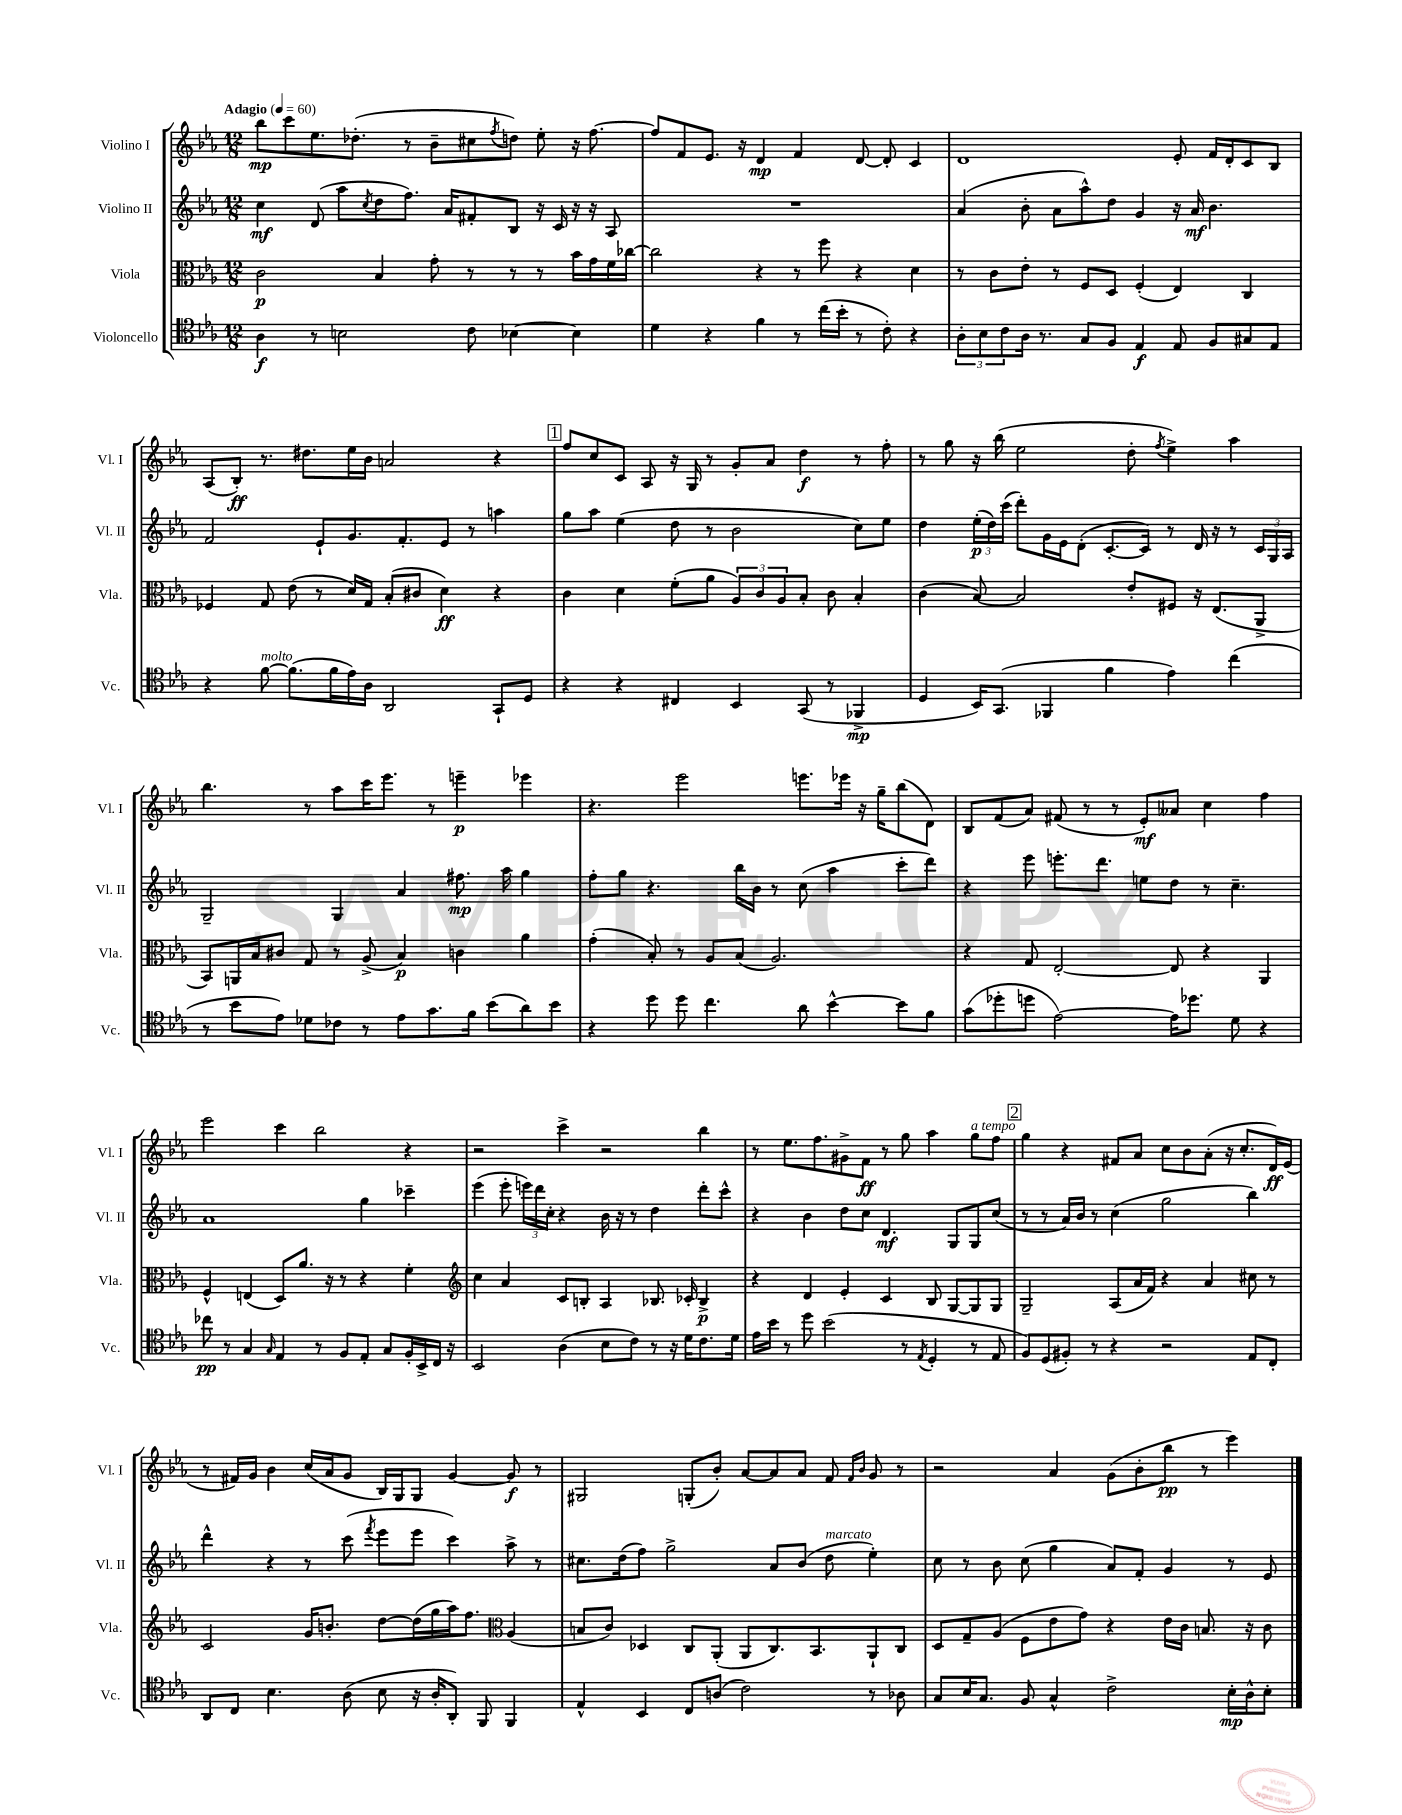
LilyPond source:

<<
\new StaffGroup <<
\new Staff = "s0" \with { instrumentName = "Violino I" shortInstrumentName = "Vl. I" } {
    \clef treble \key ees \major \numericTimeSignature \time 12/8 \tempo "Adagio" 4 = 60
    bes''8\mp c'''8 ees''8. des''8.-.( r8 bes'8-- cis''8 \acciaccatura { f''8 } d''8) ees''8-. r16 f''8.~ |
    f''8 f'8 ees'8. r16 d'4\mp f'4 d'8~ d'8-. c'4 |
    d'1 ees'8-. f'16 d'16-. c'8 bes8 |
    aes8( bes8-.\ff) r8. dis''8. ees''16 bes'16 a'2 r4 |
    \mark \markup { \box "1" } f''8 c''8 c'8 aes8 r16 g16 r8 g'8-. aes'8 d''4\f r8 f''8-. |
    r8 g''8 r16 bes''16( ees''2 d''8-. \acciaccatura { f''8 } ees''4->) aes''4 |
    bes''4. r8 aes''8 c'''16 ees'''8. r8 e'''4--\p ees'''4 |
    r4. ees'''2 e'''8. ees'''16 r16 g''16-- bes''8( d'8) |
    bes8 f'8( aes'8) fis'8( r8 r8 ees'8-.\mf) aeses'8 c''4 f''4 |
    ees'''2 c'''4 bes''2 r4 |
    r2 c'''4-> r2 bes''4 |
    r8 ees''8. f''8. gis'8-> f'8\ff r8 g''8 aes''4 g''8^\markup { \italic "a tempo" } f''8 |
    \mark \markup { \box "2" } g''4 r4 fis'8 aes'8 c''8 bes'8 aes'8-.( r16 c''8.-. d'16\ff) ees'16( |
    r8 fis'16) g'16 bes'4 c''16( aes'16 g'8 bes16) g16 g8 g'4~ g'8\f r8 |
    gis2 g8-.( bes'8-.) aes'8~ aes'8 aes'8 f'8 \grace { f'16 bes'16 } g'8 r8 |
    r2 aes'4 g'8( bes'8-. bes''8\pp r8 ees'''4) \bar "|." |
}
\new Staff = "s1" \with { instrumentName = "Violino II" shortInstrumentName = "Vl. II" } {
    \clef treble \key ees \major \numericTimeSignature \time 12/8
    c''4\mf d'8( aes''8 \acciaccatura { c''8 } d''8 f''8.) aes'16 fis'8-. bes8 r16 c'16 r16 r16 aes8 |
    R1. |
    aes'4( bes'8-. aes'8 aes''8-^) d''8 g'4 r16 aes'16\mf bes'4. |
    f'2 ees'8-! g'8. f'8.-. ees'8 r8 a''4 |
    \mark \markup { \box "1" } g''8 aes''8 ees''4( d''8 r8 bes'2 c''8) ees''8 |
    d''4 \tuplet 3/2 { ees''16-.\p( d''16) c'''16( } d'''8-.) g'16 ees'16 d'8-.( c'8.~-. c'16) r8 d'16 r16 r8 \tuplet 3/2 { c'16 g16 aes16 } |
    g2-- g4 aes'4 fis''8.\mp aes''16 g''4 |
    f''8-. g''8 r4. bes''16 bes'16 r8 c''8( aes''4 c'''8-. d'''8) |
    r4 ees'''8 e'''8.-. d'''8. e''8 d''8 r8 c''4.-- |
    aes'1 g''4 ces'''4-- |
    ees'''4( ees'''8-. \tuplet 3/2 { e'''16) d'''16 c''16-. } r4 bes'16 r16 r8 d''4 d'''8-. c'''8-^ |
    r4 bes'4 d''8 c''8 d'4.\mf g8 g8 c''8( |
    \mark \markup { \box "2" } r8 r8 aes'16) bes'16 r8 c''4( g''2 bes''4) |
    d'''4-^ r4 r8 c'''8( \acciaccatura { f'''8 } ees'''8 ees'''8 c'''4) aes''8-> r8 |
    cis''8. d''16( f''8) g''2-> aes'8 bes'8( d''8^\markup { \italic "marcato" } ees''4-.) |
    c''8 r8 bes'8 c''8( g''4 aes'8) f'8-. g'4 r8 ees'8 \bar "|." |
}
\new Staff = "s2" \with { instrumentName = "Viola" shortInstrumentName = "Vla." } {
    \clef alto \key ees \major \numericTimeSignature \time 12/8
    c'2\p bes4 g'8-. r8 r8 r8 bes'16 g'16 f'16 ces''16~ |
    ces''2 r4 r8 f''8 r4 d'4 |
    r8 c'8 ees'8-. r8 f8 d8 f4-.( ees4) c4 |
    fes4 g8 ees'8( r8 d'16) g16 bes8-.( cis'8 d'4\ff) r4 |
    \mark \markup { \box "1" } c'4 d'4 f'8-.( aes'8 \tuplet 3/2 { aes8) c'8 aes8 } bes8-. c'8 bes4-. |
    c'4( bes8~) bes2 ees'8-. fis8 r16 ees8.( aes,8-> |
    bes,8) a,16 bes16 cis'8 g8 r8 aes8->( bes4\p) c'4 aes'4 |
    g'4-.( bes8-.) r8 aes8 bes8( aes2.) |
    r4 g8 ees2~-. ees8 r4 aes,4 |
    f4-^ e4( d8) aes'8. r16 r8 r4 f'4-. |
    \clef treble c''4 aes'4 c'8 b8-. aes4 bes8. ces'16-. bes4->\p |
    r4 d'4 ees'4-. c'4 bes8 g8~ g8 g8 |
    \mark \markup { \box "2" } g2-- aes8( aes'16 f'16) r4 aes'4 cis''8 r8 |
    c'2 g'16 b'8.-. d''8~ d''16( g''16 aes''16) f''8. \clef alto aes4( |
    b8 c'8) des4 c8 aes,8-.( aes,8 c8.) bes,8. aes,8-! c8 |
    d8 g8-- aes8( f8 ees'8 g'8) r4 ees'16 c'16 b8. r16 c'8 \bar "|." |
}
\new Staff = "s3" \with { instrumentName = "Violoncello" shortInstrumentName = "Vc." } {
    \clef tenor \key ees \major \numericTimeSignature \time 12/8
    aes4\f r8 b2 c'8 bes4~ bes4 |
    d'4 r4 f'4 r8 c''16( bes'16-. r8 c'8-.) r4 |
    \tuplet 3/2 { aes8-. bes8 c'8 } aes16 r8. g8 f8 ees4\f ees8 f8 gis8 ees8 |
    r4 f'8~^\markup { \italic "molto" } f'8.( f'16 ees'16) aes16 aes,2 g,8-! d8 |
    \mark \markup { \box "1" } r4 r4 cis4 bes,4 g,8( r8 fes,4->\mp |
    d4 bes,16) g,8.( fes,4 f'4 ees'4) c''4( |
    r8 bes'8 ees'8) des'8 ces'8 r8 ees'8 g'8. f'16 bes'8( aes'8) bes'8 |
    r4 d''8 d''8 c''4. aes'8 bes'4~-^ bes'8 f'8 |
    g'8( des''8-. d''8 ees'2~) ees'16 des''8. d'8 r4 |
    ces''8\pp r8 g4 \grace { g16 } ees4 r8 f8 ees8-. g8 f16-. bes,16-> c16 r16 |
    bes,2 aes4( bes8 c'8) r8 r16 d'16 c'8. d'16 |
    ees'16 bes'16 r8 d''8 bes'2( r8 \acciaccatura { ees8 } d4-. r8 ees8 |
    \mark \markup { \box "2" } f8) d8( fis8-.) r8 r4 r2 ees8 c8-. |
    aes,8 c8 bes4. aes8( bes8 r16 aes16-. aes,8-.) f,8 f,4 |
    ees4-^ bes,4 c8 a8( c'2) r8 aes8 |
    g8 bes16 g8. f8 g4-^ c'2-> bes16-.\mp aes16-^ bes8-. \bar "|." |
}
>>
>>
\layout { \context { \Score \remove "Bar_number_engraver" } }
